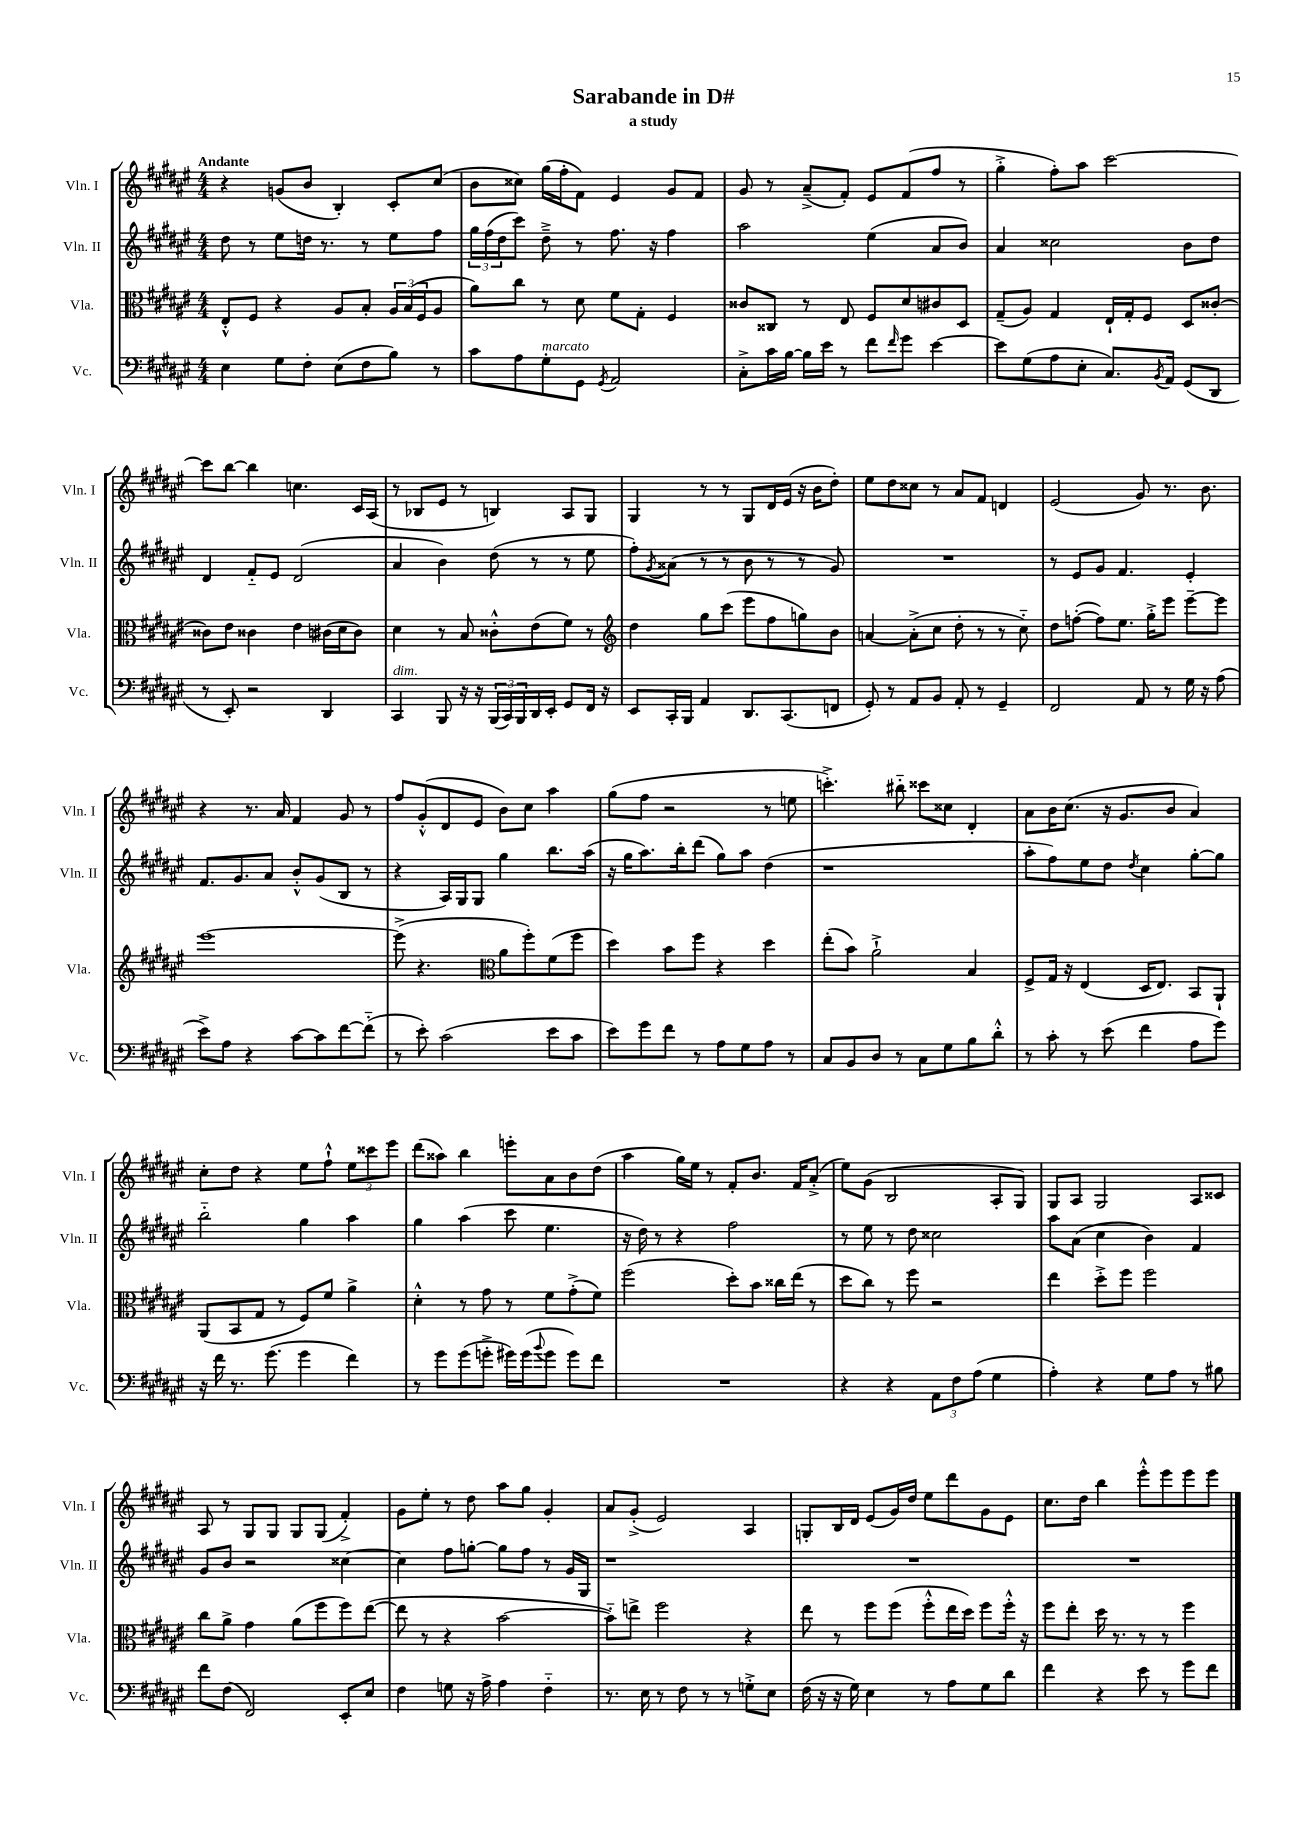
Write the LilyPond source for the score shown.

\header { title = "Sarabande in D#" subtitle = "a study" }
<<
\new StaffGroup <<
\new Staff = "s0" \with { instrumentName = "Vln. I" shortInstrumentName = "Vln. I" } {
    \clef treble \key fis \major \numericTimeSignature \time 4/4 \tempo "Andante"
    r4 g'8( b'8 b4-.) cis'8-. cis''8( |
    b'8 cisis''8) gis''16( fis''16-. fis'8) eis'4 gis'8 fis'8 |
    gis'8 r8 ais'8--->( fis'8-.) eis'8 fis'8( fis''8 r8 |
    gis''4-.-> fis''8-.) ais''8 cis'''2~ |
    cis'''8 b''8~ b''4 c''4. cis'16 ais16( |
    r8 bes8 eis'8 r8 b4) ais8 gis8 |
    gis4 r8 r8 gis8 dis'16 eis'16( r16 b'16 dis''8-.) |
    eis''8 dis''8 cisis''8 r8 ais'8 fis'8 d'4 |
    eis'2( gis'8) r8. b'8. |
    r4 r8. ais'16 fis'4 gis'8 r8 |
    fis''8 gis'8-.-^( dis'8 eis'8 b'8) cis''8 ais''4 |
    gis''8( fis''8 r2 r8 e''8 |
    c'''4.-.->) bis''8-_ cisis'''8 cisis''8 dis'4-. |
    ais'8 b'16 cis''8.( r16 gis'8. b'8 ais'4) |
    cis''8-. dis''8 r4 eis''8 fis''8-!-^ \tuplet 3/2 { eis''8 cisis'''8 eis'''8 } |
    dis'''8( aisis''8) b''4 e'''8-. ais'8 b'8 dis''8( |
    ais''4 gis''16) eis''16 r8 fis'8-. b'8. fis'16 ais'8-.->( |
    eis''8) gis'8( b2 ais8-. gis8) |
    gis8 ais8 gis2 ais8 cisis'8 |
    ais8 r8 gis8 gis8 gis8 gis8( fis'4-.->) |
    gis'8 eis''8-. r8 dis''8 ais''8 gis''8 gis'4-. |
    ais'8 gis'8-.->( eis'2) ais4 |
    g8-. b16 dis'16 eis'8( gis'16) dis''16 eis''8 dis'''8 gis'8 eis'8 |
    cis''8. dis''16 b''4 eis'''8-.-^ eis'''8 eis'''8 eis'''8 \bar "|." |
}
\new Staff = "s1" \with { instrumentName = "Vln. II" shortInstrumentName = "Vln. II" } {
    \clef treble \key fis \major \numericTimeSignature \time 4/4
    dis''8 r8 eis''8 d''16 r8. r8 eis''8 fis''8 |
    \tuplet 3/2 { gis''16 fis''16( dis''16 } cis'''8) dis''8---> r8 fis''8. r16 fis''4 |
    ais''2 eis''4( ais'8 b'8) |
    ais'4 cisis''2 b'8 dis''8 |
    dis'4 fis'8-_ eis'8 dis'2( |
    ais'4 b'4) dis''8( r8 r8 eis''8 |
    fis''8-.) \acciaccatura { gis'8 } aisis'8( r8 r8 b'8 r8 r8 gis'8) |
    R1 |
    r8 eis'8 gis'8 fis'4. eis'4-. |
    fis'8. gis'8. ais'8 b'8-.-^ gis'8( b8 r8 |
    r4 ais16) gis16 gis8 gis''4 b''8. ais''16( |
    r16 gis''16 ais''8.) b''16-. dis'''8( gis''8) ais''8 dis''4( |
    r1 |
    ais''8-. fis''8) eis''8 dis''8 \acciaccatura { dis''8 } cis''4 gis''8~-. gis''8 |
    b''2-_ gis''4 ais''4 |
    gis''4 ais''4( cis'''8 eis''4. |
    r16 dis''16) r8 r4 fis''2 |
    r8 eis''8 r8 dis''8 cisis''2 |
    ais''8 ais'8( cis''4 b'4) fis'4 |
    gis'8 b'8 r2 cisis''4~ |
    cisis''4 fis''8 g''8~-. g''8 fis''8 r8 gis'16 gis16 |
    r1 |
    R1 |
    R1 \bar "|." |
}
\new Staff = "s2" \with { instrumentName = "Vla." shortInstrumentName = "Vla." } {
    \clef alto \key fis \major \numericTimeSignature \time 4/4
    eis8-.-^ fis8 r4 ais8 b8-. \tuplet 3/2 { ais16 b16( fis16 } ais8 |
    ais'8) cis''8 r8 dis'8 fis'8 gis8-. fis4 |
    cisis'8 cisis8 r8 eis8 fis8 dis'8 cis'8 dis8 |
    gis8--( ais8) gis4 eis16-! gis16-. fis8 dis8 cisis'8~-. |
    cisis'8 eis'8 cisis'4 eis'4 cis'16( dis'16 cis'8) |
    dis'4 r8 b8 cisis'8-.-^ eis'8( fis'8) r8 |
    \clef treble dis''4 gis''8 cis'''8( eis'''8 fis''8 g''8) b'8 |
    a'4~ a'8-.->( cis''8 dis''8-. r8 r8 cis''8-_) |
    dis''8 f''8~-.( f''8) eis''8. gis''16-.-> eis'''8 eis'''8~-- eis'''8 |
    eis'''1~ |
    eis'''8->( r4. \clef alto ais'8 fis''8-.) fis'8( fis''8 |
    dis''4) b'8 fis''8 r4 dis''4 |
    eis''8-.( b'8) ais'2-!-> b4 |
    fis8-> gis16 r16 eis4( dis16 eis8.) b,8 ais,8-! |
    ais,8( b,8 gis8 r8 fis8) fis'8 ais'4-> |
    dis'4-.-^ r8 gis'8 r8 fis'8 gis'8-.->( fis'8) |
    fis''2( dis''8-.) b'8 cisis''16 eis''16( r8 |
    dis''8 cis''8) r8 fis''8 r2 |
    eis''4 dis''8-.-> fis''8 fis''2 |
    cis''8 ais'8-> gis'4 ais'8( fis''8 fis''8) eis''8~( |
    eis''8 r8 r4 b'2~ |
    b'8-_) e''8-> fis''2 r4 |
    eis''8 r8 fis''8 fis''8( fis''8-.-^ eis''16 dis''16) fis''8 fis''16-.-^ r16 |
    fis''8 eis''8-. dis''16 r8. r8 r8 fis''4 \bar "|." |
}
\new Staff = "s3" \with { instrumentName = "Vc." shortInstrumentName = "Vc." } {
    \clef bass \key fis \major \numericTimeSignature \time 4/4
    eis4 gis8 fis8-. eis8( fis8 b8) r8 |
    cis'8 ais8 gis8-.^\markup { \italic "marcato" } gis,8 \acciaccatura { gis,8 } ais,2 |
    cis8-.-> cis'16 b16~ b16 eis'16 r8 fis'8 \grace { fis'16 } gis'8 eis'4~ |
    eis'8 gis8( ais8 eis8-. cis8.) \acciaccatura { b,8 } ais,16 gis,8( dis,8 |
    r8 eis,8-.) r2 dis,4 |
    cis,4^\markup { \italic "dim." } b,,8 r16 r16 \tuplet 3/2 { b,,16( cis,16) b,,16 } dis,16 eis,16-. gis,8 fis,16 r16 |
    eis,8 cis,16-. b,,16 ais,4 dis,8. cis,8.( f,8 |
    gis,8-.) r8 ais,8 b,8 ais,8-. r8 gis,4-- |
    fis,2 ais,8 r8 gis16 r16 ais8( |
    eis'8->) ais8 r4 cis'8~ cis'8 fis'8~ fis'8-_( |
    r8 eis'8-.) cis'2( eis'8 cis'8 |
    eis'8) gis'8 fis'8 r8 ais8 gis8 ais8 r8 |
    cis8 b,8 dis8 r8 cis8 gis8 b8 dis'8-.-^ |
    r8 cis'8-. r8 eis'8( fis'4 ais8 gis'8) |
    r16 fis'16 r8. gis'8.( gis'4 fis'4) |
    r8 gis'8 gis'8( g'8-.-> gis'16) gis'16( \appoggiatura { b'8 } gis'8 gis'8) fis'8 |
    R1 |
    r4 r4 \tuplet 3/2 { ais,8 fis8 ais8( } gis4 |
    ais4-.) r4 gis8 ais8 r8 bis8 |
    fis'8 fis8( fis,2) eis,8-. eis8 |
    fis4 g8 r16 ais16-> ais4 fis4-_ |
    r8. eis16 r8 fis8 r8 r8 g8-.-> eis8 |
    fis16( r16 r16 gis16) eis4 r8 ais8 gis8 dis'8 |
    fis'4 r4 eis'8 r8 gis'8 fis'8 \bar "|." |
}
>>
>>
\layout { \context { \Score \remove "Bar_number_engraver" } }
